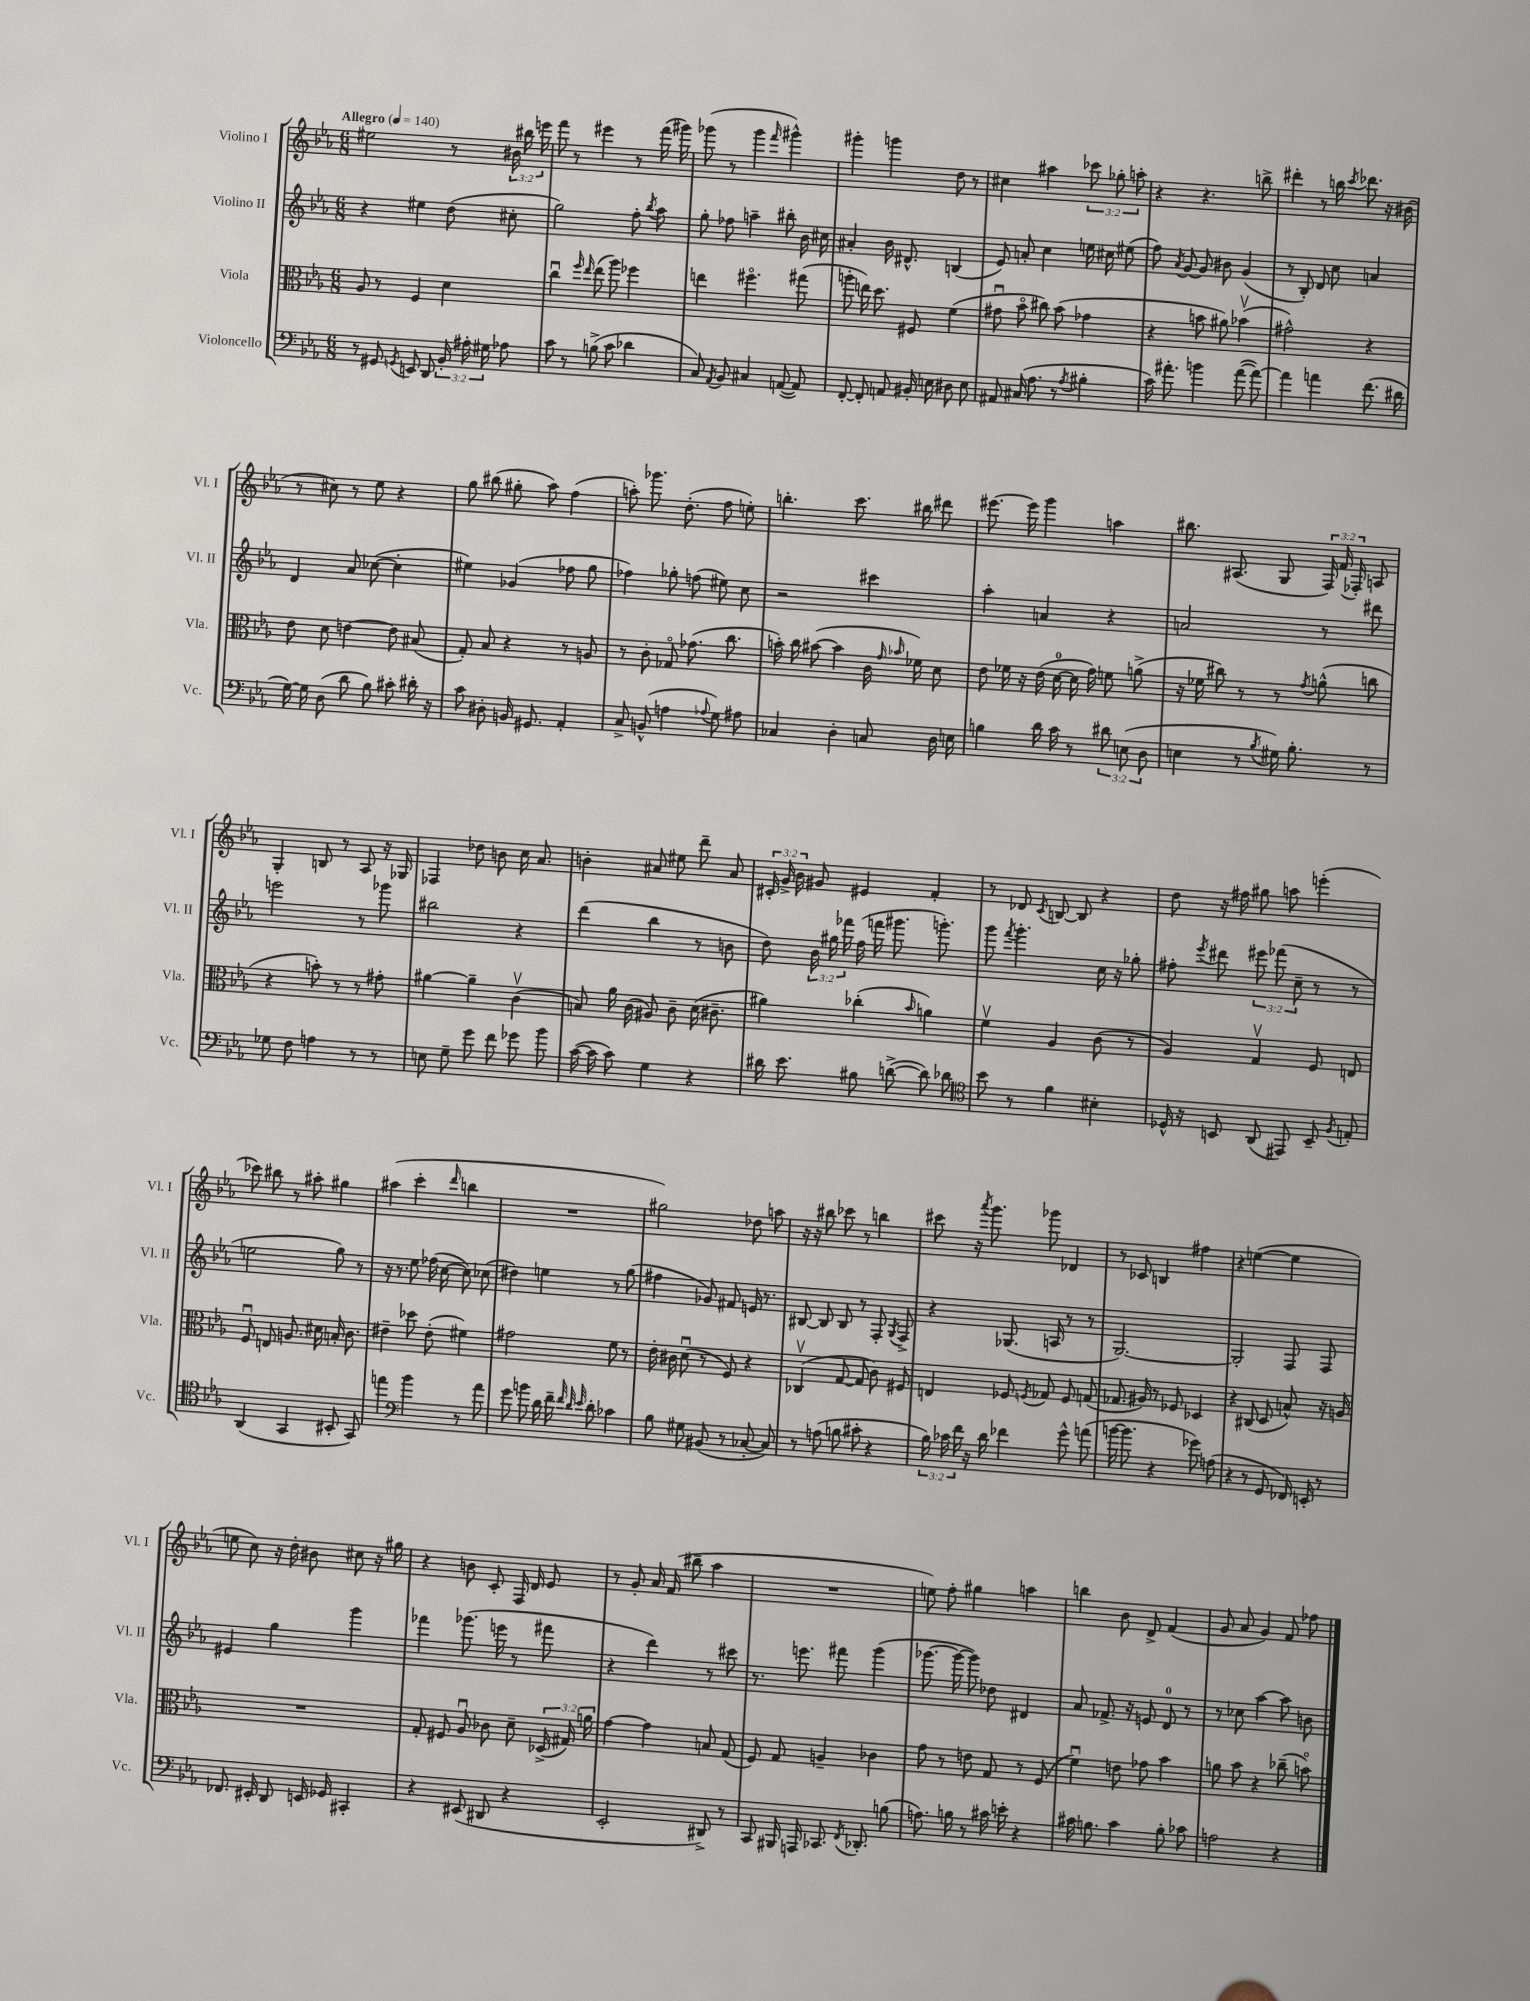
<<
\new StaffGroup <<
\new Staff = "s0" \with { instrumentName = "Violino I" shortInstrumentName = "Vl. I" } {
    \clef treble \key ees \major \numericTimeSignature \time 6/8 \override Staff.TupletNumber.text = #tuplet-number::calc-fraction-text \tempo "Allegro" 4 = 140
    \autoBeamOff eis''2 r8 \tuplet 3/2 { bis'16 bis''16 e'''16 } |
    f'''8 r8 eis'''4 r8 f'''16( gis'''16) |
    ges'''8( r8 ges'''4 \grace { f'''16 } gis'''4-^) |
    gis'''4-. g'''4 d''8 r8 |
    cis''4 ais''4 \tuplet 3/2 { ces'''8 ges''8-. a''8-. } |
    r4 r4. b''8-> |
    dis'''4-. r8 b''16 \acciaccatura { c'''8 } des'''8. r16 bis'16( |
    r8 cis''8) r8 ees''8 r4 |
    g''8 bis''8( gis''8-. aes''8) f''4( |
    a''8-.) ges'''8. d''8.-.( f''8 e''8-.) |
    b''4.-. c'''8. bis''16 dis'''8 |
    eis'''8.~ eis'''16 g'''4 a''4 |
    bis''8. ais8.( g8 \tuplet 3/2 { f16) f'16( fes16-.) } a8 |
    g4-. b8 r8 aes8 r16 ges16 |
    fes4 des''8 b'8 c''16 aes'8. |
    b'4-. ais'8 eis''8 d'''8-- ais'8 |
    \tuplet 3/2 { cis'16-. g'16-> bes'16 } gis'8 eis'4 f'4-. |
    r8 des'8 \acciaccatura { c'8 } b8~ b8 r4 |
    d''8 r16 fis''16 gis''8 a''8 e'''4-.( |
    ces'''8) bis''8 r8 ais''8-. gis''4 |
    ais''4( c'''4-. \grace { d'''16 } b''4 |
    R2. |
    gis''2) des''8 a''8 |
    r16 r16 bis''8 ces'''8 r8 b''4 |
    cis'''8 r16 \acciaccatura { aes'''8 } g'''8. ges'''8 des'4 |
    r8 ces'8 b4 fis''4 |
    r4 e''4~( e''4 |
    e''8 c''8) r16 d''16-. bis'8 cis''8 r16 gis''16 |
    r4 b'8 c'8-. f16 d'16 ees'8 |
    r8 g'8-. aes'16 f'16( bis''8-- aes''4 |
    R2. |
    e''8) f''8-. gis''4 a''4 |
    b''4 bes'8 d'8-> f'4( |
    g'8 aes'8 g'4) f'8 fes''8 \bar "|." |
}
\new Staff = "s1" \with { instrumentName = "Violino II" shortInstrumentName = "Vl. II" } {
    \clef treble \key ees \major \numericTimeSignature \time 6/8 \override Staff.TupletNumber.text = #tuplet-number::calc-fraction-text
    \autoBeamOff r4 eis''4 d''8( cis''8-. |
    g''2) f''8-. \acciaccatura { bes''8 } aes''8 |
    g''8-. fes''8 a''4-- bis''8-. bes'16 cis''16 |
    ais'4-. bes'16 dis'8.-^ b4( |
    ees'8) a'8-. c''4 e''16 cis''16 eis''8( |
    f''8) \acciaccatura { aes'8 } g'8~ g'8 bis'8 g'4( |
    r8 bes8-.) d'8 c''8 a'4 |
    d'4 aes'8 ces''8~( ces''4-. |
    eis''4) ges'4( fes''8 g''8 |
    fes''4) ges''8-. f''8( eis''8) c''8 |
    r2 cis'''4 |
    aes''4-. a'4 r4 |
    a'2 r8 dis'''8 |
    e'''2 r8 ges'''8 |
    bis''2 r4 |
    d'''4( bes''4 r8 b'8 |
    d''8) \tuplet 3/2 { bes'16 gis''16 fes'''16 } f''16( f'''16 gis'''8. g'''8.-.) |
    g'''8 \acciaccatura { f'''8 } g'''4.-. c''16 r16 ges''8-. |
    fis''8-. \acciaccatura { ees'''8 } dis'''8 \tuplet 3/2 { eis'''8 fes'''8( c''8-- } r8 r8 |
    e''2 g''8) r8 |
    r16 r8. ees''8 fes''16( c''16~ c''8) ces''8( |
    dis''4) e''4 r8 g''8( |
    fis''4 ges'8) fis'8 e'16 r8. |
    bis8~ bis8 bis8 r8 f8-. \acciaccatura { g8 } f8-> |
    r4 ges8.( a16 r8 r8 |
    g2.~) |
    g2-. f8 f8 |
    eis'4 g''4 g'''4 |
    fes'''4 ges'''8.( e'''16 r8 fis'''8 |
    r4 d'''4) r8 cis'''8 |
    r8. e'''8. fis'''8 g'''4( |
    ges'''8.~ ges'''16~ ges'''8) des''8 dis'4 |
    aes'8 fes'8.-> r16 e'8 d'8-0 r8 |
    r8 ces''8 aes''4~ aes''8 b'8 \bar "|." |
}
\new Staff = "s2" \with { instrumentName = "Viola" shortInstrumentName = "Vla." } {
    \clef alto \key ees \major \numericTimeSignature \time 6/8 \override Staff.TupletNumber.text = #tuplet-number::calc-fraction-text
    \autoBeamOff aes8 r8 f4 d'4 |
    c''4\downbow \grace { f''16 ees''16 } ees''8( aes''8) fes''4 |
    e''4 fis''4.\flageolet gis''8( |
    a''8-. e''16) d''8. fis8 f'4( |
    gis'8\downbow bes'8\flageolet cis''8) bes'8( ges'4 |
    r4 b'8 ais'8) bes'4\upbow( |
    gis'2-^) r4 |
    ees'8 d'8 e'4~ e'8 bis8( |
    g8-.) bes8 r4 r8 a8 |
    r8 c'8-. ges8\flageolet ges'8.( c''8. |
    b'16-.) c''16 bis'8~( bis'4 c'16 \grace { g'16 bes'16 } fes'16) d'8 |
    ees'8 fes'16 r16 ees'16( d'16-0~ d'16 g'16) f'8 a'8->( |
    r16 fes'16 cis''8) r8 r8 \acciaccatura { g'8 } a'8-^( c''8 |
    r4 b'8-.) r8 r8 gis'8-. |
    ais'4~ ais'4-- c'4\upbow( |
    b8) aes'16 c'16( ais8) c'8-- d'16( cis'8.-- |
    ais'4) ces''4-.( \grace { bes'16 } a'4) |
    f'4\upbow aes4 c'8( r8 |
    aes4) g4\upbow f8 e8 |
    f8\downbow e8 a8. dis'16 b16-. c'8. |
    eis'4-- des''8 eis'8-.( fis'4) |
    gis'2 f'8 r8 |
    ees'16-. cis'16 d'8\downbow( r8 f8) r4 |
    ces4\upbow( g8~ g8 c'8) fis8 |
    e4 fes8 \acciaccatura { f8 } ges8 f8 g8( |
    ges8. ais16) r8 fes8 des4 |
    r4 cis8( d8 b8-^) r16 a16 |
    R2. |
    g8-. fis8 aes8\downbow ces'8 d'8-- \tuplet 3/2 { des16->( gis16) a'16 } |
    g'4~ g'4 b8 g8( |
    f8) g8 a4-- ces'4 |
    g'8 r8 e'8 g8 r8 f8( |
    f'4\downbow) e'8 ges'8 bes'4 |
    a'8 bes'8 r4 ces''8--( b'8\flageolet) \bar "|." |
}
\new Staff = "s3" \with { instrumentName = "Violoncello" shortInstrumentName = "Vc." } {
    \clef bass \key ees \major \numericTimeSignature \time 6/8 \override Staff.TupletNumber.text = #tuplet-number::calc-fraction-text
    \autoBeamOff r8 gis,8 \acciaccatura { g,8 } e,8 d,8 \tuplet 3/2 { bes,16-. ais16-. gis16 } aes8 |
    c'8 r8 b8->( c'8 des'4 |
    c8) \acciaccatura { aes,8 } bes,8 cis4 a,8~( a,8) |
    f,8~-. f,8-. a,8 bis,16-. e16 dis8 e8 |
    ais,8 cis16( aes8. r8 \acciaccatura { aes8 } bis4-. |
    c'16) ais'8.-. b'4 ais'8~( ais'8~) |
    ais'4 a'4 f'8.( dis'16 |
    g16~) g16 d8( d'8 bes8) cis'8-. dis'16-. r16 |
    c'8 dis8-. b,16 gis,8. aes,4-. |
    c8-> b,8-^( a4 \appoggiatura { aes8 } g8) ais8 |
    ces4 d4-. c8 d16 e16 |
    b4 d'16 c'16 r8 \tuplet 3/2 { dis'8 e8( d8 } |
    e4 r8 \acciaccatura { bes8 } gis16) bes8.-. r8 |
    ges8 f8 a4 r8 r8 |
    e8 g8-- g'8 f'8 ges'8 bes'8 |
    c'16~( c'16 c'8) g4 r4 |
    dis'16 ees'8. bis8 d'8~->( d'8) des'8 |
    \clef tenor bes'8 r8 f'4 bis4-. |
    des16-^ r16 b,8 aes,8( eis,8) b,8-- \acciaccatura { f8 } e8-. |
    aes,4( g,4 bis,8-. g,8) |
    e''4 \clef bass bes'4 r8 aes'8 |
    g'8 b'8 d'16 f'16-- \grace { f'32 d'32 ees'32 } d'8-. ces'4 |
    bes8 gis8 bis,8( r8 ces8~-. ces8) |
    r8 a8( b8 cis'8-. r4 |
    \tuplet 3/2 { bes16) ces'16 f'16 } r16 d'16 fes'4 g'8-^ a'8( |
    b'16~ b'8. r4 ges'8) a8( |
    r4 r8 g,8 fes,16) e,16-. r8 |
    fes,8. eis,16-. d,8 e,16 ges,16 cis,4-. |
    r4 eis,8( dis,8 r4 |
    ees,2-. dis,8->) r8 |
    c,8 bis,,16 a,,16 ces,8. \acciaccatura { f,8 } des,8.-. b8( |
    a8.) b16 r8 cis'16 e'16-. r4 |
    cis'16 b8. cis'4 b8-. ces'8 |
    a2 r4 \bar "|." |
}
>>
>>
\layout { \context { \Score \remove "Bar_number_engraver" } }
